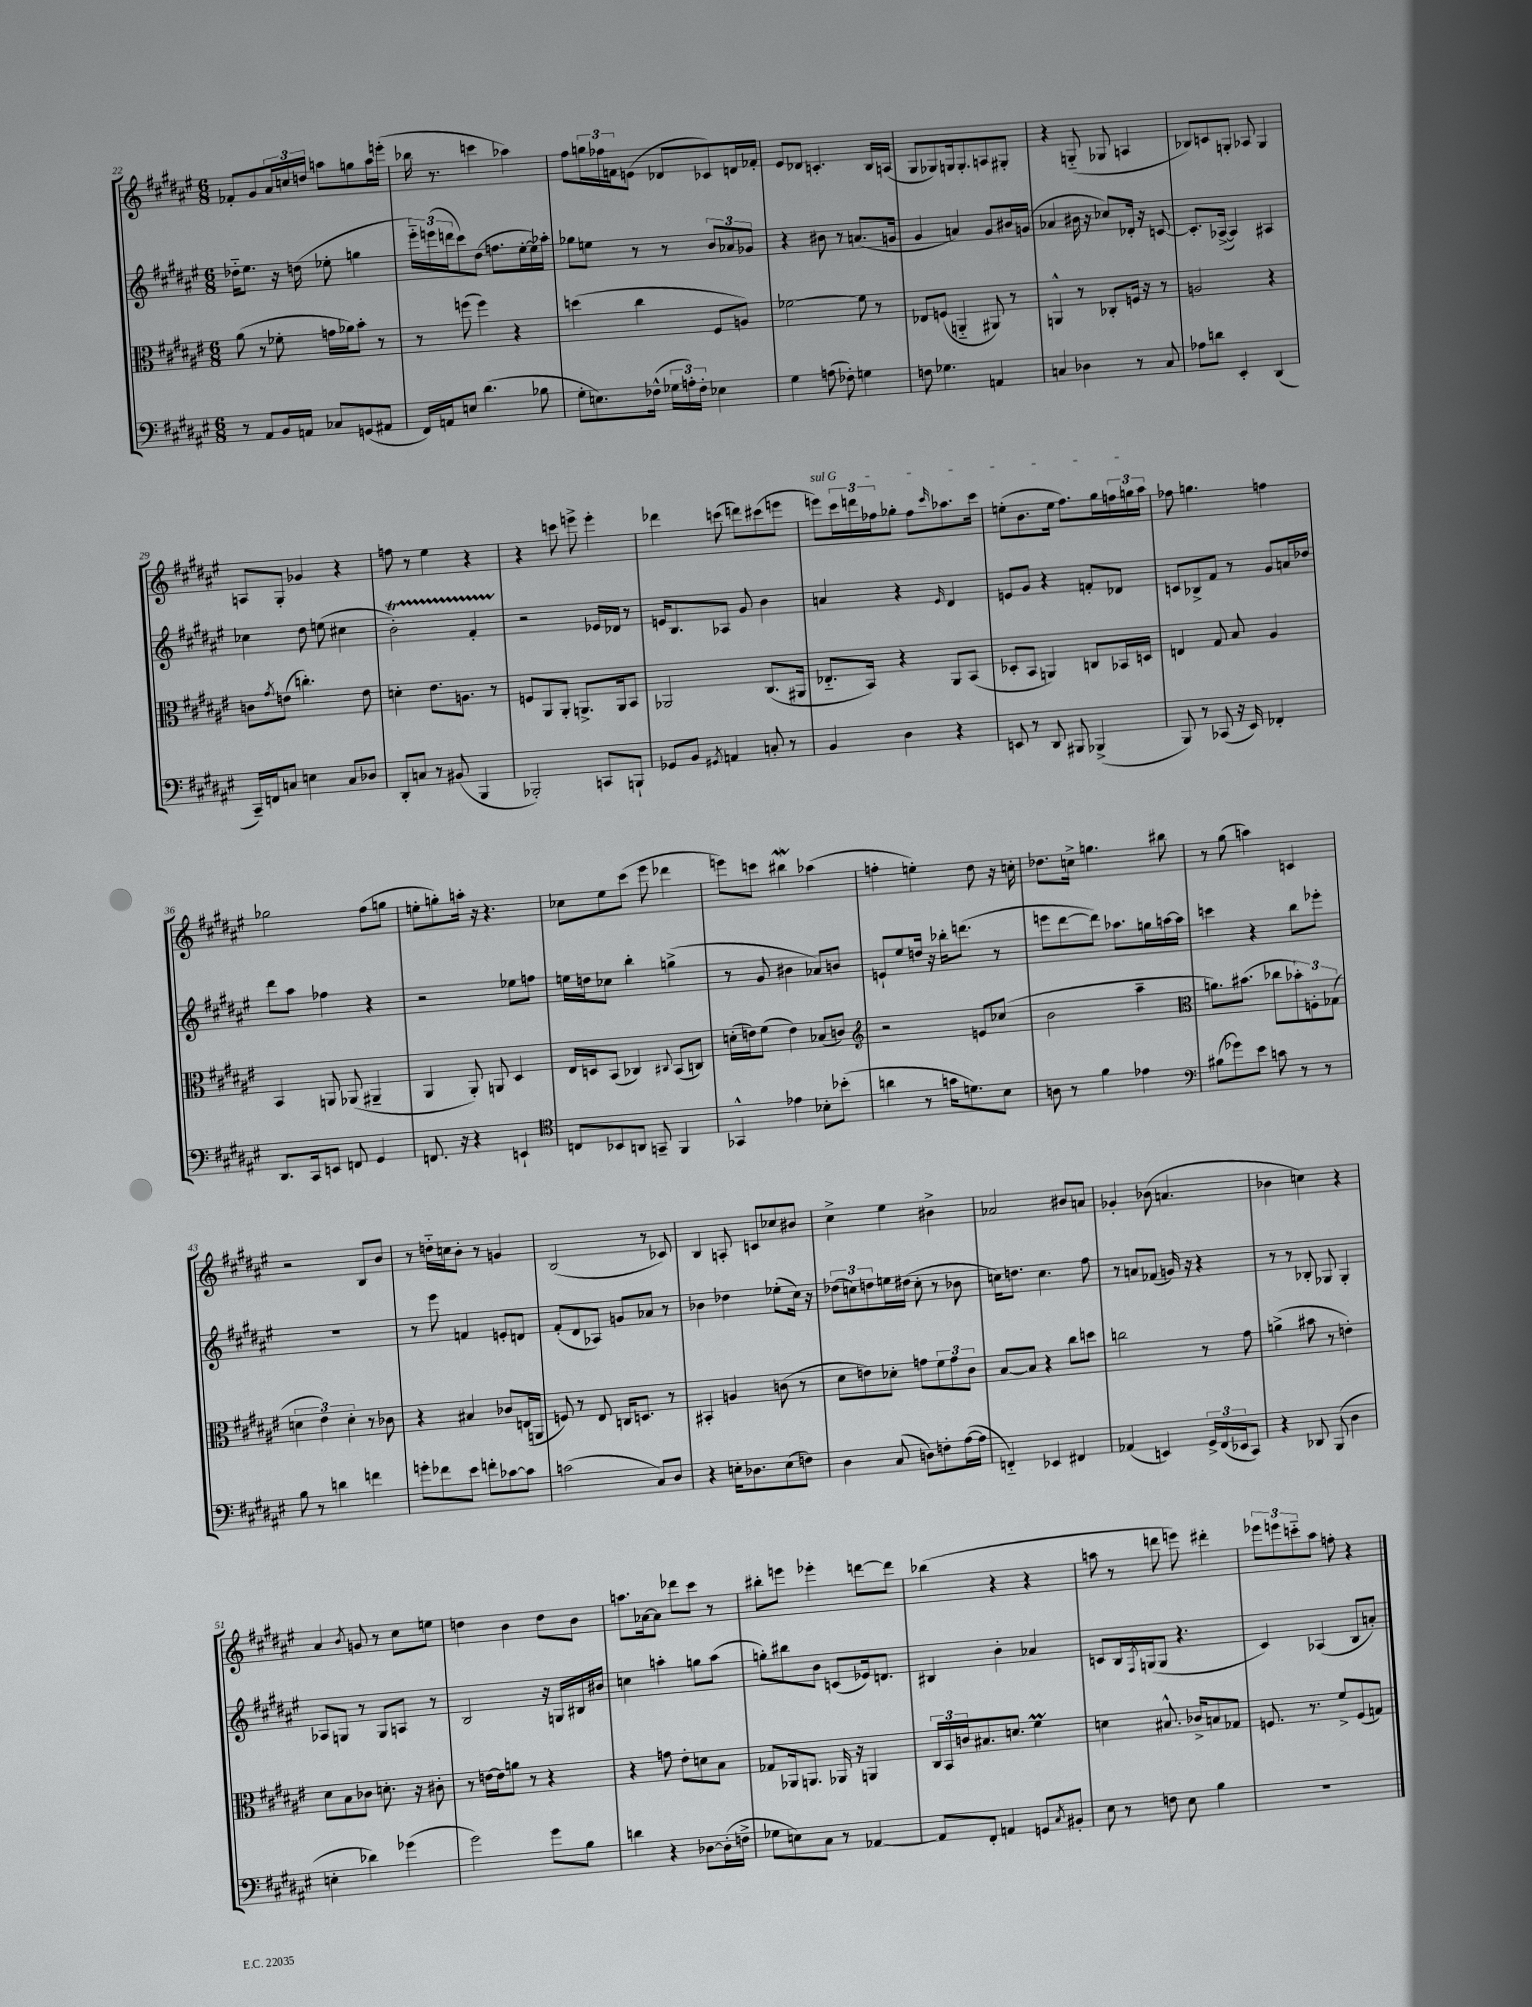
<<
\new StaffGroup <<
\new Staff = "s0" {
    \clef treble \key fis \major \numericTimeSignature \time 6/8
    fes'8-. gis'8 \tuplet 3/2 { ais'16 c''16 d''16 } a''8 g''8 a''16 e'''16-.( |
    bes''16 r8. c'''4 aes''4) |
    fis''8 \tuplet 3/2 { g''16 fes''16 f'16 } e'8( des'8 ces'8) d'16 fes'16-. |
    eis'8 des'8 c'4.-. b16 a16( |
    gis8 ges8) g16 g8.-. a8 gis8-. |
    r4 g8-_( ges8 a4 |
    bes8) c'8 g8-. aes8 g4 |
    a8 gis8-. ges'4 r4 |
    f''8 r8 eis''4 r4 |
    r4 c'''8 e'''8-> e'''4-. |
    des'''4 c'''8( d'''8) cis'''8( e'''8 |
    \once \override TextSpanner.bound-details.left.text = \markup { \italic "sul G" } e'''8\startTextSpan) \tuplet 3/2 { cis'''16 d'''16 fes''16 } ges''8-. fes''8 \grace { cis'''16 } aes''8. cis'''16 |
    e''8-.( b'8. e''16 fis''8.) gis''16 \tuplet 3/2 { f''16 g''16 ais''16\stopTextSpan } |
    fes''8 g''4. f''4 |
    ges''2 fis''8( g''8 |
    e''8-. g''8-.) a''16-. r16 r4. |
    ces''8 eis''8 cis'''8( eis'''8 des'''4 |
    e'''8) c'''8 bis''4\mordent aes''4( |
    f''4-. e''4-.) dis''8 r16 c''16-. |
    des''8. c''16-> g''4. bis''8 |
    r8 gis''8( a''4) c'4 |
    r2 b8 b'8 |
    r8 d''16-_ c''16 b'8-. r8 g'4 |
    b2( r8 ces'8) |
    b4 a8-. c'8 ces''8 bis'8 |
    cis''4-> eis''4 bis'4-> |
    aes'2 bis'8 a'8 |
    ges'4-. bes'8( a'4. |
    bes'4 c''4) r4 |
    ais'4 \acciaccatura { b'8 } g'8 r8 cis''8 e''8 |
    d''4 b'4 d''8 b'8 |
    a''8. aes'16~ aes'8 des'''8 cis'''8 r8 |
    bis''8-. e'''8 ees'''4-. d'''8~ d'''8 |
    bes''4( r4 r4 |
    a''8 r8 d'''8 e'''8) dis'''4-. |
    \tuplet 3/2 { ees'''8 e'''8 c'''8-_ } ais''8 f''8-. r4 \bar "|." |
}
\new Staff = "s1" {
    \clef treble \key fis \major \numericTimeSignature \time 6/8
    des''16-_ eis''8. r16 d''16( ees''8-. g''4 |
    \tuplet 3/2 { eis'''16-_) e'''16( d'''16 } cis'''8) dis''8( f''8. eis''16~-. eis''16) aes''16-. |
    ges''8 e''8 r8 r8 \tuplet 3/2 { b'8 aes'8 ges'8 } |
    r4 bis'8 r8 a'8.( g'16 |
    gis'4 a'4) gis'8 bis'16 g'16( |
    aes'4 bis'16 r16 ces''8) des'16-. r16 c'8~ |
    c'8.-. aes16~->( aes4) ais4 |
    ces''4 dis''8 e''8( cis''4 |
    b'2-.\startTrillSpan) fis'4-. |
    r2\stopTrillSpan ees'16 des'16 r8 |
    e'16 b8. aes8 gis'8 b'4 |
    a'4 r4 \grace { eis'16 } dis'4 |
    e'8 gis'8 r4 f'8-. des'8 |
    c'8 bes8-> fis'8 r8 gis'8 a'16 des''16 |
    dis'''8 ais''8 fes''4 r4 |
    r2 ees''8 f''8 |
    e''16 d''16 ces''8 b''4-. g''4->( |
    r8 gis'8 bis'4 aes'8) b'8 |
    e'8-! eis''8 d''16 r16 bes''16-. d'''8.( r8 |
    e'''8 dis'''8~ dis'''8) aes''8. g''16 a''16~ a''16 |
    c'''4 r4 b''8 ees'''8-. |
    R2. |
    r8 eis'''8 f'4 e'8-. d'8 |
    fis'8-.( dis'8 aes8) g'8 aes'8 r8 |
    bes'4 des''4 ees''8-.( cis''16) r16 |
    \tuplet 3/2 { des''8( c''8) d''8 } e''16 dis''16( c''8-. r8 bes'8 |
    c''16) d''8. c''4. fis''8 |
    r8 a'8 fes'8( g'16) r16 r4 |
    r8 r8 bes8-. ges8 ges4-. |
    aes8 g8 r8 g8 a8 r8 |
    b2 r16 g16 bis16 bis'16 |
    c''4 a''4-. g''8 a''8( |
    g''8-.) bis''8 b'8 c'8( ees'16) d'8. |
    bis4 b'4-. aes'4 |
    c'8 b16 \acciaccatura { fis8 } g16( g8 r4. |
    cis'4) aes4( b8 a'8-.) \bar "|." |
}
\new Staff = "s2" {
    \clef alto \key fis \major \numericTimeSignature \time 6/8
    ais'8( r8 fes'8-. g'16 aes'16) b'8-. r8 |
    r8 f''8( f''4) r4 |
    d''4( cis''4 fis8 a8) |
    fes'2~ fes'8 r8 |
    ees8 f8( a,4-_ ais,8) r8 |
    a,4-^ r8 ces8-. f16 r16 r8 |
    a2 r4 |
    c'8 \acciaccatura { gis'8 } e'8( c''4.-.) e'8 |
    d'4-. eis'8. a8. r8 |
    f8 ais,8 ais,8-. a,8.-> a,16 b,8 |
    aes,2 cis8.( ais,16 |
    ees8.-_ b,16) r4 ais,8 b,8( |
    des8-. b,8 a,4) c8 bes,16 d16 |
    e4 gis8 b8 ais4 |
    b,4 a,8 aes,8( ais,4-- |
    ais,4 ais,8-.) a,8 dis4 |
    eis16 d16 b,8( ces4) \appoggiatura { cis8 } b,8( c8) |
    d'16-.( e'16) fis'8( e'4) bes8( c'8) |
    \clef treble r2 e'8 ces''8( |
    b'2 ais''4-- |
    \clef alto a'8.) bis'8.( ces''8 \tuplet 3/2 { bes'8-.) f8-. ges8( } |
    \tuplet 3/2 { d'4 eis'4) d'4-. } r8 ces'8 |
    r4 bis4 ces'8 e16( a,16 |
    f8) r8 eis8 c16 d8. r8 |
    bis,4-. a4 c'8( r8 |
    dis'8 e'8) des'8-. g'8 \tuplet 3/2 { fis'8 g'8 cis'8 } |
    b8~ b8 r4 cis''8 d''8 |
    c''2 r8 gis'8 |
    a'4->( bis'8 r8 e'4-.) |
    dis'8 b8 ces'8 d'8.-. r16 cis'8-. |
    r8 e'16~ e'16 a'8 r8 r4 |
    r4 g'8 eis'8-. d'8 b8 |
    ges8 aes,16 a,8. aes,16 r16 a,4 |
    \tuplet 3/2 { cis16 b,16 c'16 } bis8. d'8. fis'4\prall |
    d'4 bis8.-^ ces'16-> b8 ges8 |
    f8. r8. fis'8-> f8( g8) \bar "|." |
}
\new Staff = "s3" {
    \clef bass \key fis \major \numericTimeSignature \time 6/8
    r8 ais,8 b,16 a,16 ces8 g,8( ais,8 |
    fis,16) a,16 e8 dis'4.( bes8 |
    gis8-. e8.) fes16-^( \tuplet 3/2 { ges16 a16-.) fes16-. } ees4 |
    gis4 a8( fes8-.) g4 |
    f8 ges4. a,4 |
    c4 des4 r8 c8 |
    aes8 d'8 eis,4-. dis,4( |
    cis,16--) f,16 c8 e4 c8 des8 |
    dis,8-. c8 r8 bis,8( b,,4 |
    bes,,2-.) c,8 b,,8-! |
    ges,8 b,8 \acciaccatura { gis,8 } a,4 c8-. r8 |
    b,4 dis4 r4 |
    e,8 r8 dis,8 bis,,8 bes,,4->( |
    b,,8) r8 ces,8( r16 eis,16) fes,4-. |
    dis,8. cis,16 e,8 f,8 gis,4 |
    f,8. r16 r4 e,4-! |
    \clef tenor c8 bes,8 a,8 g,8-- fis,4 |
    ges,4-^ ees'4 bes8-. bes'8-.( |
    a'4 r8 g'16 d'8.) b8 |
    a8 r8 fis'4 ees'4 |
    \clef bass bis8( ges'8) eis'8 c'8 r8 r8 |
    b8 r8 d'4 f'4 |
    g'8-. fes'8 eis'8 f'8-. ces'8~ ces'8 |
    c'2( cis8) dis8 |
    r4 e16-. des8. e8( f8) |
    dis4 cis8( d8) f8-. ais16~( ais16 |
    f,4-_) ees,4 fis,4 |
    aes,4( e,4) \tuplet 3/2 { gis,16-> fis,16( ees,16 } cis,8) |
    r4 des,8 b,,8( dis4 |
    e4-. des'4) ges'4( |
    gis'2) gis'8 b8 |
    d'4 r4 des8~ des16-.( f16-> |
    ges8 e8) cis8 r8 aes,4~ |
    aes,8 fis,8-. a,4 g,8 \acciaccatura { cis8 } bis,8-. |
    eis8 r8 f8 eis8 b4 |
    r2. \bar "|." |
}
>>
>>
\layout { \context { \Score currentBarNumber = #22 } }
